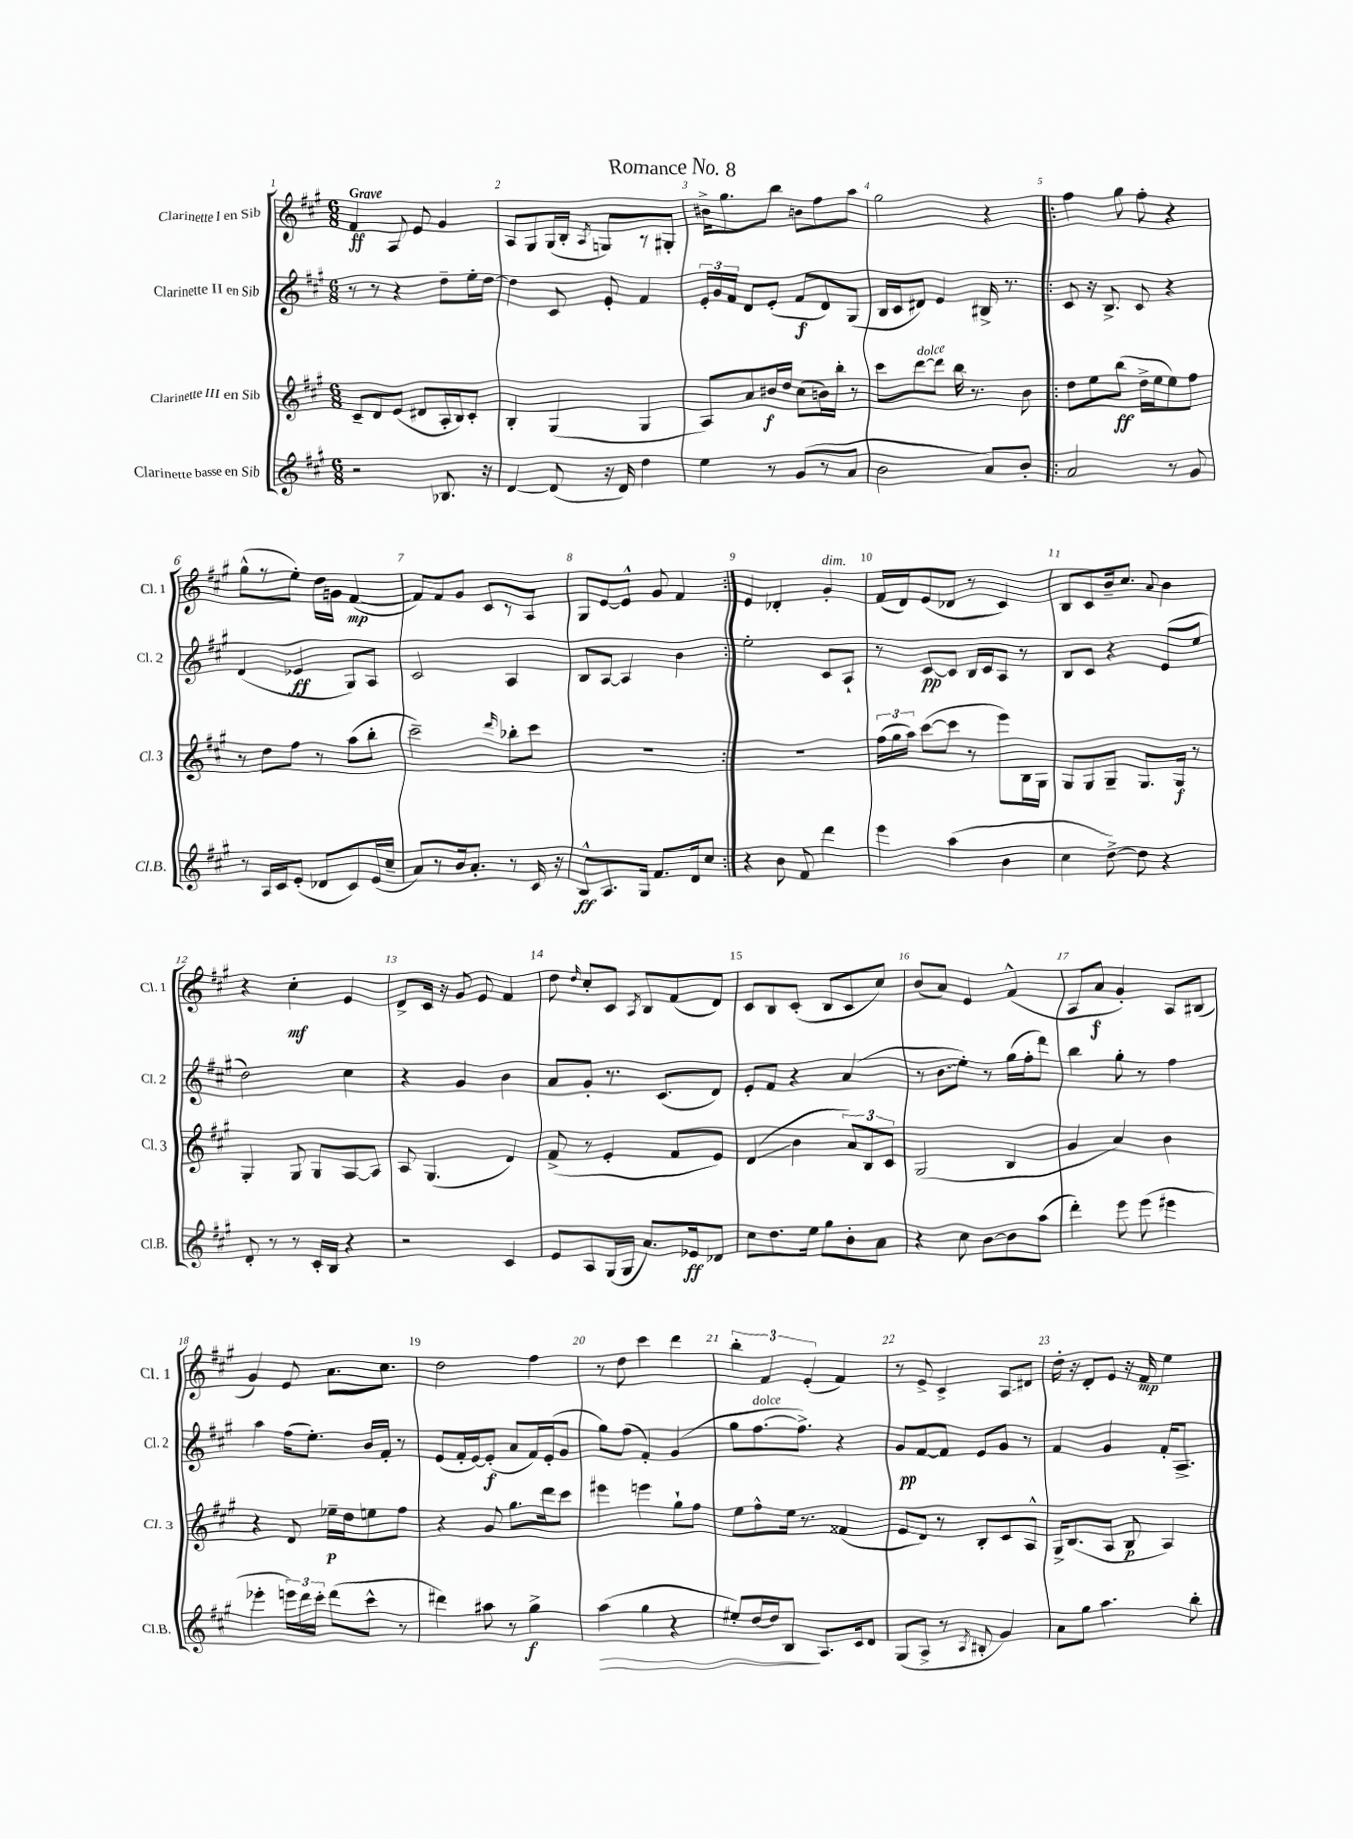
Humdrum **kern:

**kern	**kern	**kern	**kern
*staff4	*staff3	*staff2	*staff1
*clefG2	*clefG2	*clefG2	*clefG2
*k[f#c#g#]	*k[f#c#g#]	*k[f#c#g#]	*k[f#c#g#]
*M6/8	*M6/8	*M6/8	*M6/8
2r	8c#~/L	8r	4f#/
.	8d/	8r	.
.	(8e/J	4r	8A/
.	8d#/L	.	8e/
8.B-/	16A'/L	8dd~\L	4g#/
.	16B/J)	.	.
.	8c#'/J	16ee'\L	.
16r	.	[16dd\JJ	.
=	=	=	=
[4d/	4B'/	4dd\]	8A/L
.	.	.	8G#/
(8d/]	(4G#/	8c#/	(16G#/L
.	.	.	16B'/JJ
.	.	.	8qA/
16r	.	8e'/	8G/L)
16d/)	.	.	.
4dd\	4G#/	4f#/	8r
.	.	.	8G#'/J
=	=	=	=
4ee\	8A/L)	24e'/LL	16b#^\LK
.	.	24g#/	.
.	.	.	8.gg#\
.	.	24f#/JJ	.
.	8a/	8d/L	.
8r	16b#/L	(8e'/J	8bb\J
.	16dd/JJ	.	.
(8g#/L	(8cc#\L	8f#/L	8b\L
8r	16b\L)	8d/)	8ff#\
.	16bb'\JJ	.	.
8a/J	8r	(8G#/J	8aa\J
=	=	=	=
2b\	8ccc#\L	16B/LL	2gg#\
.	.	16c#/J	.
.	[8ddd\	8d#/J)	.
.	8ddd\]J	4e/	.
.	16bb\	.	.
.	8.r	.	.
8a/L)	.	16B#^/	4r
.	.	8.r	.
8b'/J	8b\	.	.
=!|:	=!|:	=!|:	=!|:
2a/	8dd\L	8c#/	4ff#\
.	8ee\	16r	.
.	.	8.B^/	.
.	(8bb\J	.	8gg#\
.	16dd^\LL	8c#/	8ff#'\
.	16ee\J	.	.
8r	8ee\)	4r	4r
8g#/	8ff#\J	.	.
=	=	=	=
8r	8r	(4d/	(8gg#^^\L
16A/LL	8dd\L	.	8r
16c#/J	.	.	.
(8e'/J	8ff#\J	4e-/	8ee'\J)
8d-/L	8r	.	16dd\LL
.	.	.	16g\JJ
8c#/)	(8aa\L	8G#/L)	([4f#/
(16e/L	8bb'\J	8A/J	.
16cc#~/JJ	.	.	.
=	=	=	=
8a/L)	2ccc#~\)	2c#/	8f#/]L)
8r	.	.	8f#/
16b/k	.	.	8g#/J
8.a'/J	.	.	.
.	.	.	8c#/L
.	16qqddd/	.	.
8r	8bb-'\L	4A/	8r
16c#/	8ccc#\J	.	8A/J
16r	.	.	.
=	=	=	=
8B^^/L	2.r	8B/L	8G#/L
8.A/	.	[8A/J	[8e/
.	.	4A/]	8e^^/]J
16G#/Jk	.	.	.
8.f#/L	.	.	8g#/
.	.	4b\	4f#/
16d/k	.	.	.
8cc#/J	.	.	.
=:|!	=:|!	=:|!	=:|!
4r	2.r	2ee'\	4e/
8b\	.	.	4d-'/
8f#/	.	.	.
4ddd\	.	8c#/L	4g#'/
.	.	8A`/J	.
=	=	=	=
4eee\	(24ff#\LL	8r	(16f#/LL
.	24gg#\	.	.
.	.	.	16d/J)
.	24aa\JJ)	.	.
.	([8ccc#\L	[8c#/L	(8e/
(4aa\	8ccc#\]J	8c#/]J	8d-/J
.	8r	16B/LL	8r
.	.	16c#/J	.
4b\	8eee\L)	8A/J	4c#/)
.	16B\L	8r	.
.	16G#\JJ	.	.
=	=	=	=
4cc#\	8G#/L	8B/L	8B/L
.	8G#/	8c#/J	8c#/
[8dd^\)	8G#~/J	4r	16b~/k
.	.	.	8.cc#/J
8dd\]	8.G#/L	.	.
.	.	.	8qqa/
4r	.	(8e/L	4b\
.	16G#/Jk	.	.
.	8r	8ee/J	.
=	=	=	=
8d'/	4G#'/	2dd\)	4r
8r	.	.	.
8r	8G#/	.	4cc#'\
16c#'/LL	8G#/L	.	.
16B/JJ	.	.	.
4r	[8A/	4cc#\	4e/
.	8A/]J	.	.
=	=	=	=
2r	8A/	4r	8d^/L
.	(4.G#/	.	16c#/Jk
.	.	.	16r
.	.	4g#/	8g#/
.	.	.	8e/
4c#/	4d/)	4b\	4f#/
=	=	=	=
8e/L	(8f#^/	8a/L	8dd\
.	.	.	16qqdd/
8A/	8r	8g#'/J	8cc#'/L
(16G#/L	4e'/	8.r	8c#/J
16G#/JJ	.	.	.
.	.	.	8qA/
8.a/L)	.	.	8B/L
.	.	(8.c#/L	.
.	8f#/L	.	(8f#/
16e-/k	.	.	.
8d-/J	8e/J)	8d/J)	8d/J)
=	=	=	=
8cc#\L	(4d/	8e'/L	8c#/L
8.dd\	.	8f#/J	8B/
.	4b\	4r	(8c#'/J
16ee\Jk	.	.	.
8gg#\L	.	.	8B/L
8b'\	12a/L)	(4a/	8c#/
.	12B/	.	.
8a\J	.	.	8cc#/J)
.	12c#/J	.	.
=	=	=	=
4r	(2G#/	8r	(8b/L
.	.	8b\L	8a/J)
8cc#\	.	8ee'\J)	4e/
[8b\L	.	8r	.
8b\]	4B/	(16gg#\LL	(4f#^^/
.	.	16ff#'\J	.
(8aa\J	.	8ddd\J)	.
=	=	=	=
4ddd'\)	4g#/	4bb\	8A/L
.	.	.	8a/J
8eee\	4a/)	8gg#'\	4g#'/)
(8eee\	.	8r	.
4eee#\	4b\	4ff#\	8A/L
.	.	.	(8B#/J
=	=	=	=
4eee-'\	4r	4aa\	4g#/)
24eee\LL)	8d/	(16ff#\LK	8e/
24ddd\	.	.	.
.	.	8.ee'\J)	.
24ccc#'\JJ	.	.	.
(8ddd\L	16ee-~\LL	.	8.a\L
.	16dd\J	.	.
8ccc#^^\J	8ee\	16b/LL	.
.	.	16f#'/JJ	8.cc#\J
8r	8ff#\J	8r	.
=	=	=	=
4ddd#\)	4r	(8e/L	2dd\
.	.	16f#'/L	.
.	.	[16e/J)	.
8aa#\	8g#/	(8e'/]J	.
8r	8.gg#\L	8a/L	.
4gg#^\	.	16f#/L)	4ff#\
.	16ddd\k	(16e'/J	.
.	8ccc#\J	8g#/J	.
=	=	=	=
(4aa\	4eee#\	8gg#\L)	8r
.	.	(8ff#\J	8dd\
4gg#\	4eee\	4f#'/)	4ccc#\
4r	8gg#`\L	(4g#/	4ddd\
.	8ff#\J	.	.
=	=	=	=
8ee#'/L)	8ee\L	8gg#\L	6bb'\
[16dd/L	8ff#^^\	[8.ff#\	.
.	.	.	6f#/
16dd/]J	.	.	.
8B/J	16ee\Jk	.	.
.	8.r	8.ff#^\]J)	.
.	.	.	(6e'/
8.A/L	.	.	.
.	(4f##/	4r	4f#/)
16c#/k	.	.	.
8d/J	.	.	.
=	=	=	=
(8G#/L	8e/L	8g#/L	8r
8A^/J	8d/J)	[8f#/	8e^/
8r	8r	8f#/]J	4c#^/
8qA/	.	.	.
8B#'/	8B'/L	8e/L	.
4g#/)	8c#/	8g#/J	8A/L
.	8A^^/J	8r	8d#/J
=	=	=	=
8a\L	16G#^/LK	4f#/	16dd'\
.	(8.B/	.	16r
8gg#\J	.	.	8d'/L
4.aa\	8A/J	4g#/	8e/J
.	8B/	.	16r
.	.	.	16f#/
.	4A/)	16f#'/LK	4ee\
.	.	8.A^/J	.
8bb'\	.	.	.
==	==	==	==
*-	*-	*-	*-
